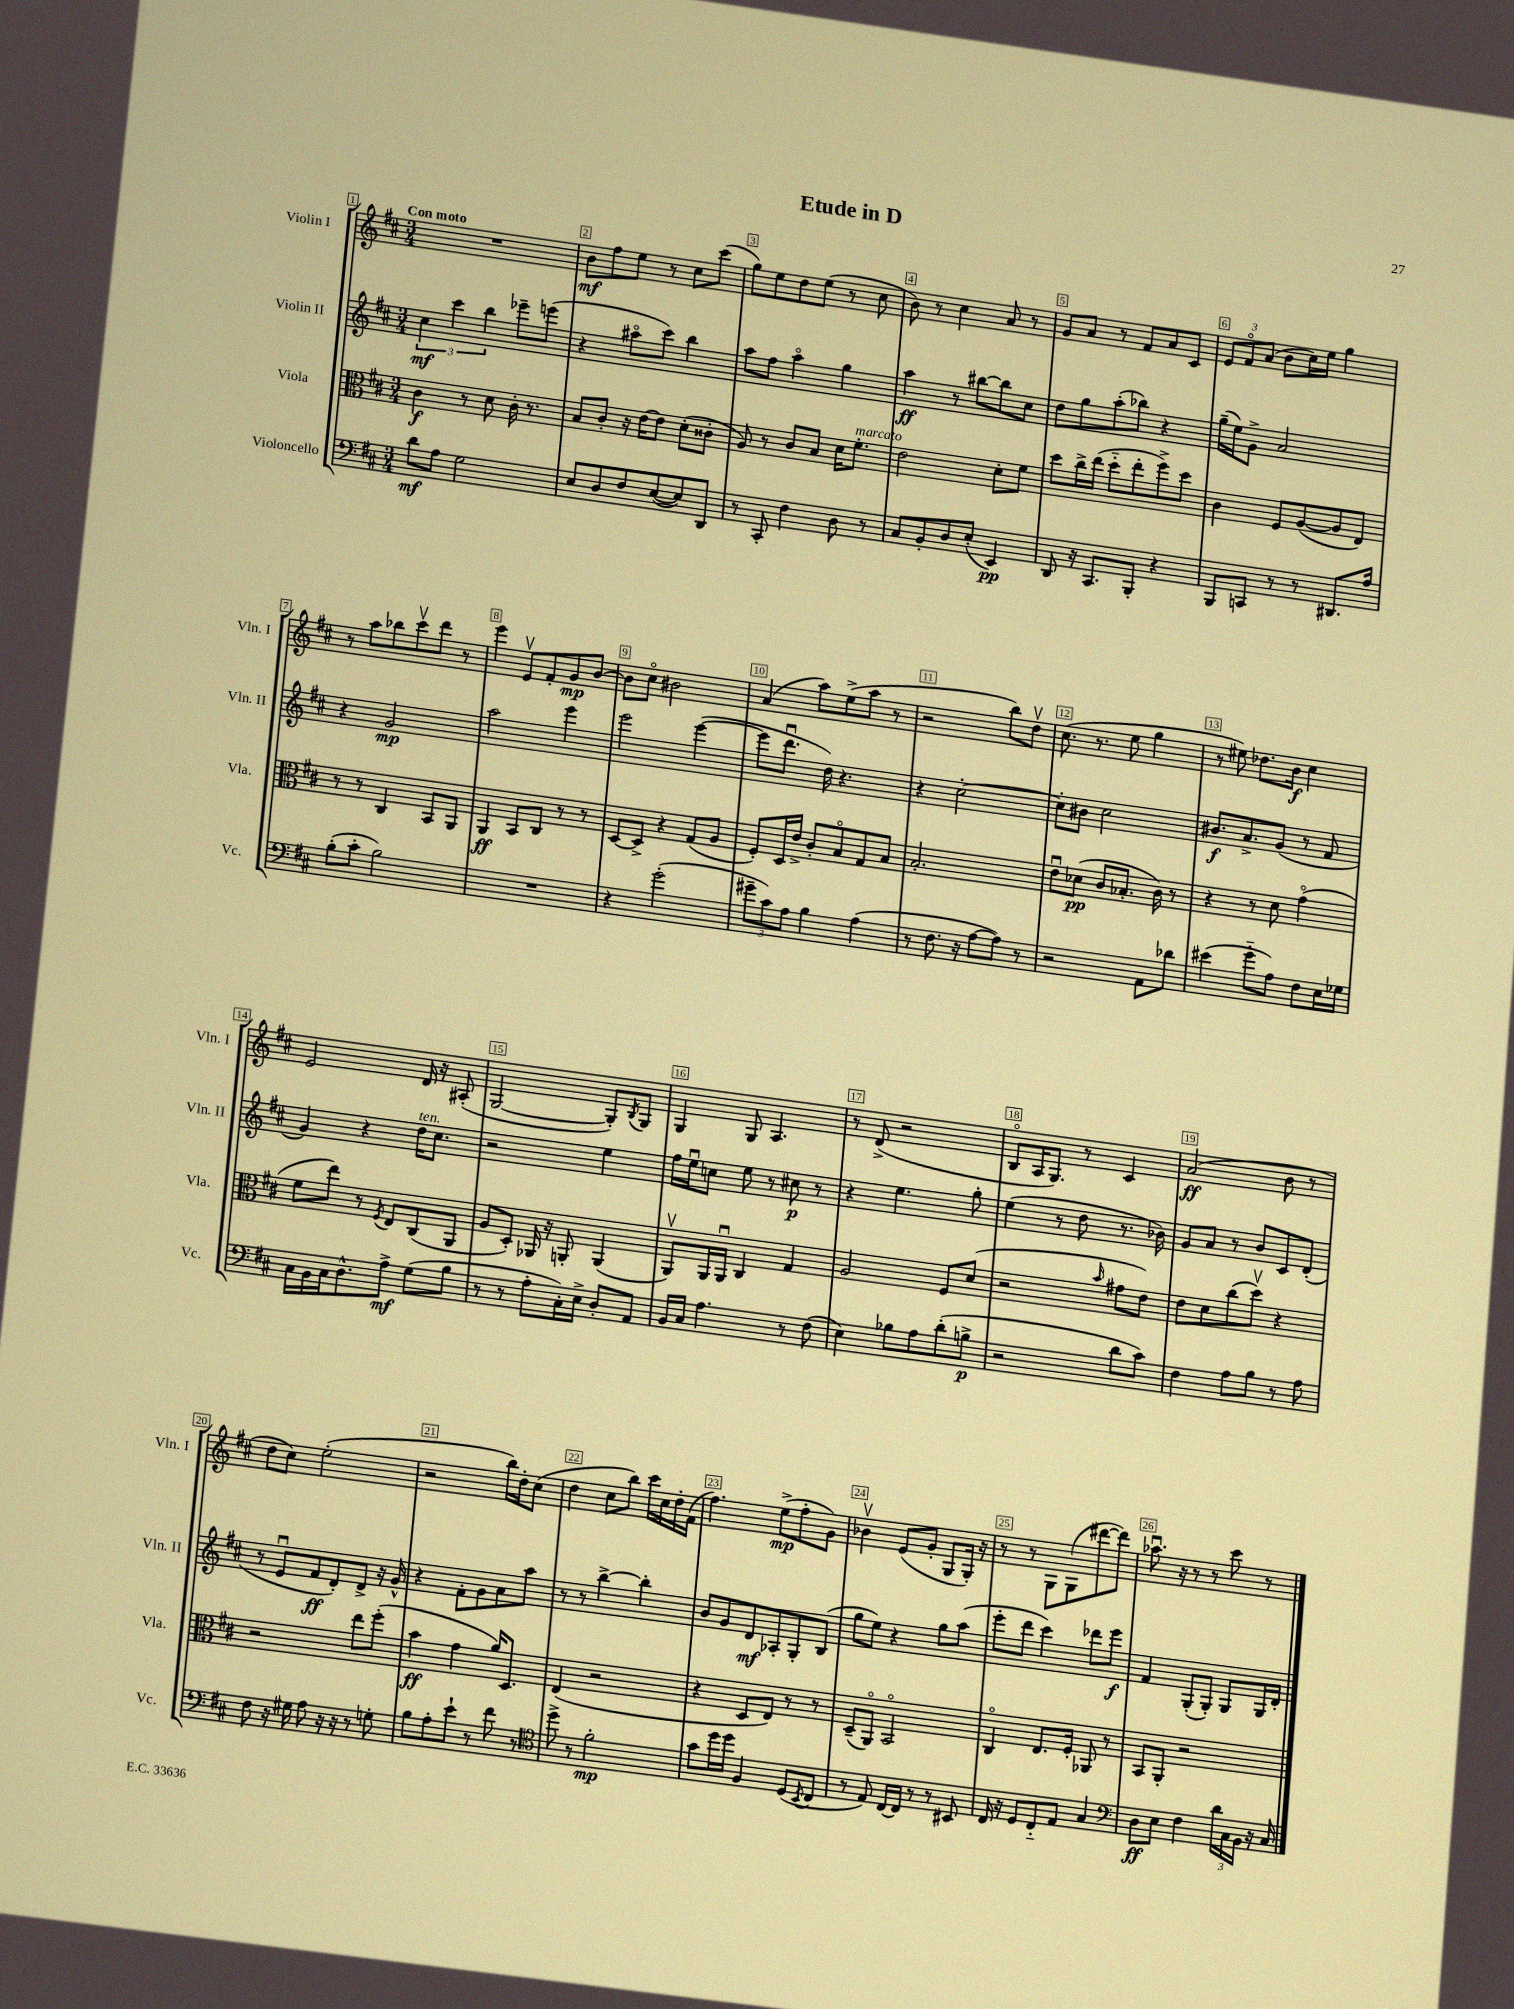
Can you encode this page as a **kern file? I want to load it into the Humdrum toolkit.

**kern	**kern	**kern	**kern
*staff4	*staff3	*staff2	*staff1
*clefF4	*clefC3	*clefG2	*clefG2
*k[f#c#]	*k[f#c#]	*k[f#c#]	*k[f#c#]
*M3/4	*M3/4	*M3/4	*M3/4
8d	4c#	6cc#	2.r
8A	.	.	.
.	.	6ccc#	.
2G	8r	.	.
.	.	6bb	.
.	8d	.	.
.	16c#'	8eee-~	.
.	8.r	.	.
.	.	(8eee	.
=	=	=	=
8E	8B	4r	8b
8D	8c#'	.	8ff#
8F#	16r	8aa#o	8ee
.	[16e	.	.
([8E	8e]	8ccc#)	8r
8E])	(8d'	4bb	8cc#
8DD	8c##'	.	(8ccc#
=	=	=	=
8r	8A)	8aa	8gg)
8CC#'	8r	8ff#	8ee
4F#	8c#	4aao	8dd
.	8B	.	(8ee
8D	16d	4gg	8r
.	8.f#'	.	.
8r	.	.	8cc#
=	=	=	=
8C#	2e	4aa	8b)
8BB'	.	.	8r
8D	.	8r	4cc#
(8E'	.	[8bb#	.
4EE)	8d'	8bb#]	8a
.	8f#	8cc#	8r
=	=	=	=
8DD	8dd	8dd	8g
16r	16cc#^	8gg	8a
8.CC#	(16ee	.	.
.	8dd'~	(8aa'	8r
8BBB'	8ee'	8bb-)	8f#
4r	8ff#^)	4r	8a
.	8dd	.	8c#
=	=	=	=
8BBB	4c#	(16gg~	12e
.	.	16ee)	.
.	.	.	12f#o
8CC	.	8g^	.
.	.	.	(12a
8r	8F#	2a	8b
8r	([8A	.	16cc#)
.	.	.	16ee
8.DD#	8A]	.	4gg
.	8E)	.	.
16A	.	.	.
=	=	=	=
(8B'	8r	4r	8r
8c#'	8r	.	8aa
2B)	4C#	2g	8bb-
.	.	.	8ccc#v
.	8BB	.	8ddd
.	8AA	.	8r
=	=	=	=
2.r	4AA	2aa	4eee
.	8BB	.	8ev
.	8C#	.	8f#'
.	8r	4eee	8g
.	8r	.	[8b
=	=	=	=
4r	[8D	2eee	8b]
.	8D^]	.	8cc#o
(2g'	4r	.	2b#
.	(8G	([4eee	.
.	8A	.	.
=	=	=	=
12g#~	8F#')	8eee]	(4a
12c#)	.	.	.
.	16D	8.dddu	.
12A	.	.	.
.	16e^	.	.
4B	8c#'	.	8aa)
.	.	16dd)	.
.	8Bo	4.r	(8ee^
(4A	8G	.	8aa
.	8B	.	8r
=	=	=	=
8r	2.B'	4r	2r
8.F#	.	.	.
.	.	[2cc#'	.
16r	.	.	.
[8A	.	.	.
8A])	.	.	8bb)
8r	.	.	8ddv
=	=	=	=
2r	8eu	8cc#']	(8.cc#
.	(8d-	8b#	.
.	.	.	8.r
.	8c#	2cc#	.
.	8.B-'	.	8ee
8AA	.	.	4gg
.	16c#)	.	.
8d-	8r	.	.
=	=	=	=
(4e#	4r	8.b#	8r
.	.	.	8ee#)
.	.	8.a^	.
8g'~	8r	.	8.dd-
8A)	8d	(8g	.
.	.	.	16b
8F#	(4go	8r	4cc#
16E	.	8f#	.
16G-	.	.	.
=	=	=	=
16C#	8f#	4g)	2e
16BB	.	.	.
16C#	8ee)	.	.
8.D^^	.	.	.
.	8r	4r	.
.	8qF#	.	.
8A^	8E	.	.
(8G	(8C#	16dd	16d
.	.	8.cc#	16r
8B	8AA	.	(8A#'
=	=	=	=
8r	8A	2r	[2G
8r	8D')	.	.
8A'	16AA-	.	.
.	16r	.	.
16C#')	8AA'	.	.
16E^	.	.	.
8D'	(4AA	4ee	8G'])
.	.	.	8qB
8AA	.	.	8G
=	=	=	=
16BB	8AAv)	16ff#	4G
16C#	.	16eeu	.
4.A	16AA	8cc	.
.	16AAu	.	.
.	4C#	8ee	8G
.	.	8r	4.A
8r	4G	8cc#	.
(8F#	.	8r	.
=	=	=	=
4E)	2A	4r	8r
.	.	.	(8d^
8B-	.	4.ee	2r
8A	.	.	.
(8d'	8F#	.	.
8B^	(8d	8gg'	.
=	=	=	=
2r	2r	(4ee	8Bo
.	.	.	16A
.	.	.	8.G)
.	.	8r	.
.	.	8dd	8r
.	16qqb	.	.
8d	8g#	8.r	4c#
8c#)	8e)	.	.
.	.	16b-)	.
=	=	=	=
4F#	8e	8g	(2a
.	8d	8a	.
8A	(8cc#	8r	.
8B	8ddv)	8b	.
8r	4r	8c#	8b
8A	.	(8d'	8r
=	=	=	=
8F#	2r	8r	8dd
16r	.	8eu	8cc#)
16G#	.	.	.
8A	.	8f#	(2ee'
16r	.	8d')	.
16r	.	.	.
8r	8ee	8d^	.
8G'	(8ff#'	16r	.
.	.	16g^^	.
=	=	=	=
8B	4b	4r	2r
8A'	.	.	.
8e`	4g	8f#'	.
8r	.	8g	.
8f#	16a)	8a	16bb)
.	8.D	.	16dd'
8r	.	8aa	(8cc#
=	=	=	=
*clefC4	*	*	*
8dd^	(4E	8r	4dd
8r	.	8r	.
2f#'	2r	[4bb^	8cc#
.	.	.	8bb)
.	.	4bb']	16ccc#
.	.	.	16cc#
.	.	.	16dd'
.	.	.	(16f#
=	=	=	=
8g	4r	8b	4.ff#)
16dd	.	8g	.
16dd	.	.	.
4F#	8D	8d	.
.	8E)	8A-'	(8ee^
(8D	8r	8G'	8ff#'
8qBB	.	.	.
8C#	8r	(8B	8g)
=	=	=	=
8r	(8D~	8gg	4b-v
8E)	8AAo)	8ee)	.
[16C#	2BBo	4r	(8e
16C#]	.	.	.
8r	.	.	8g'
8r	.	8gg	8G
8BB#	.	(8aa	16G')
.	.	.	16r
=	=	=	=
16C#	4C#o	8eee'	8r
16r	.	.	.
8D	.	8ddd	8r
8C#'~	8.E	4ccc#)	8G
8E	.	.	(8G
.	16F#'	.	.
4G	8AA-	8ddd-	[8ddd#
.	8r	8eee	8ddd#])
=	=	=	=
*clefF4	*	*	*
8D	8BB	4f#	8.aa-u
8E	8AA'	.	.
.	.	.	16r
4F#	2r	(8G'	8r
.	.	8G')	8r
24d	.	8G	8ccc#
24C#	.	.	.
24BB	.	.	.
16r	.	16G	8r
16C#	.	16d'	.
==	==	==	==
*-	*-	*-	*-
